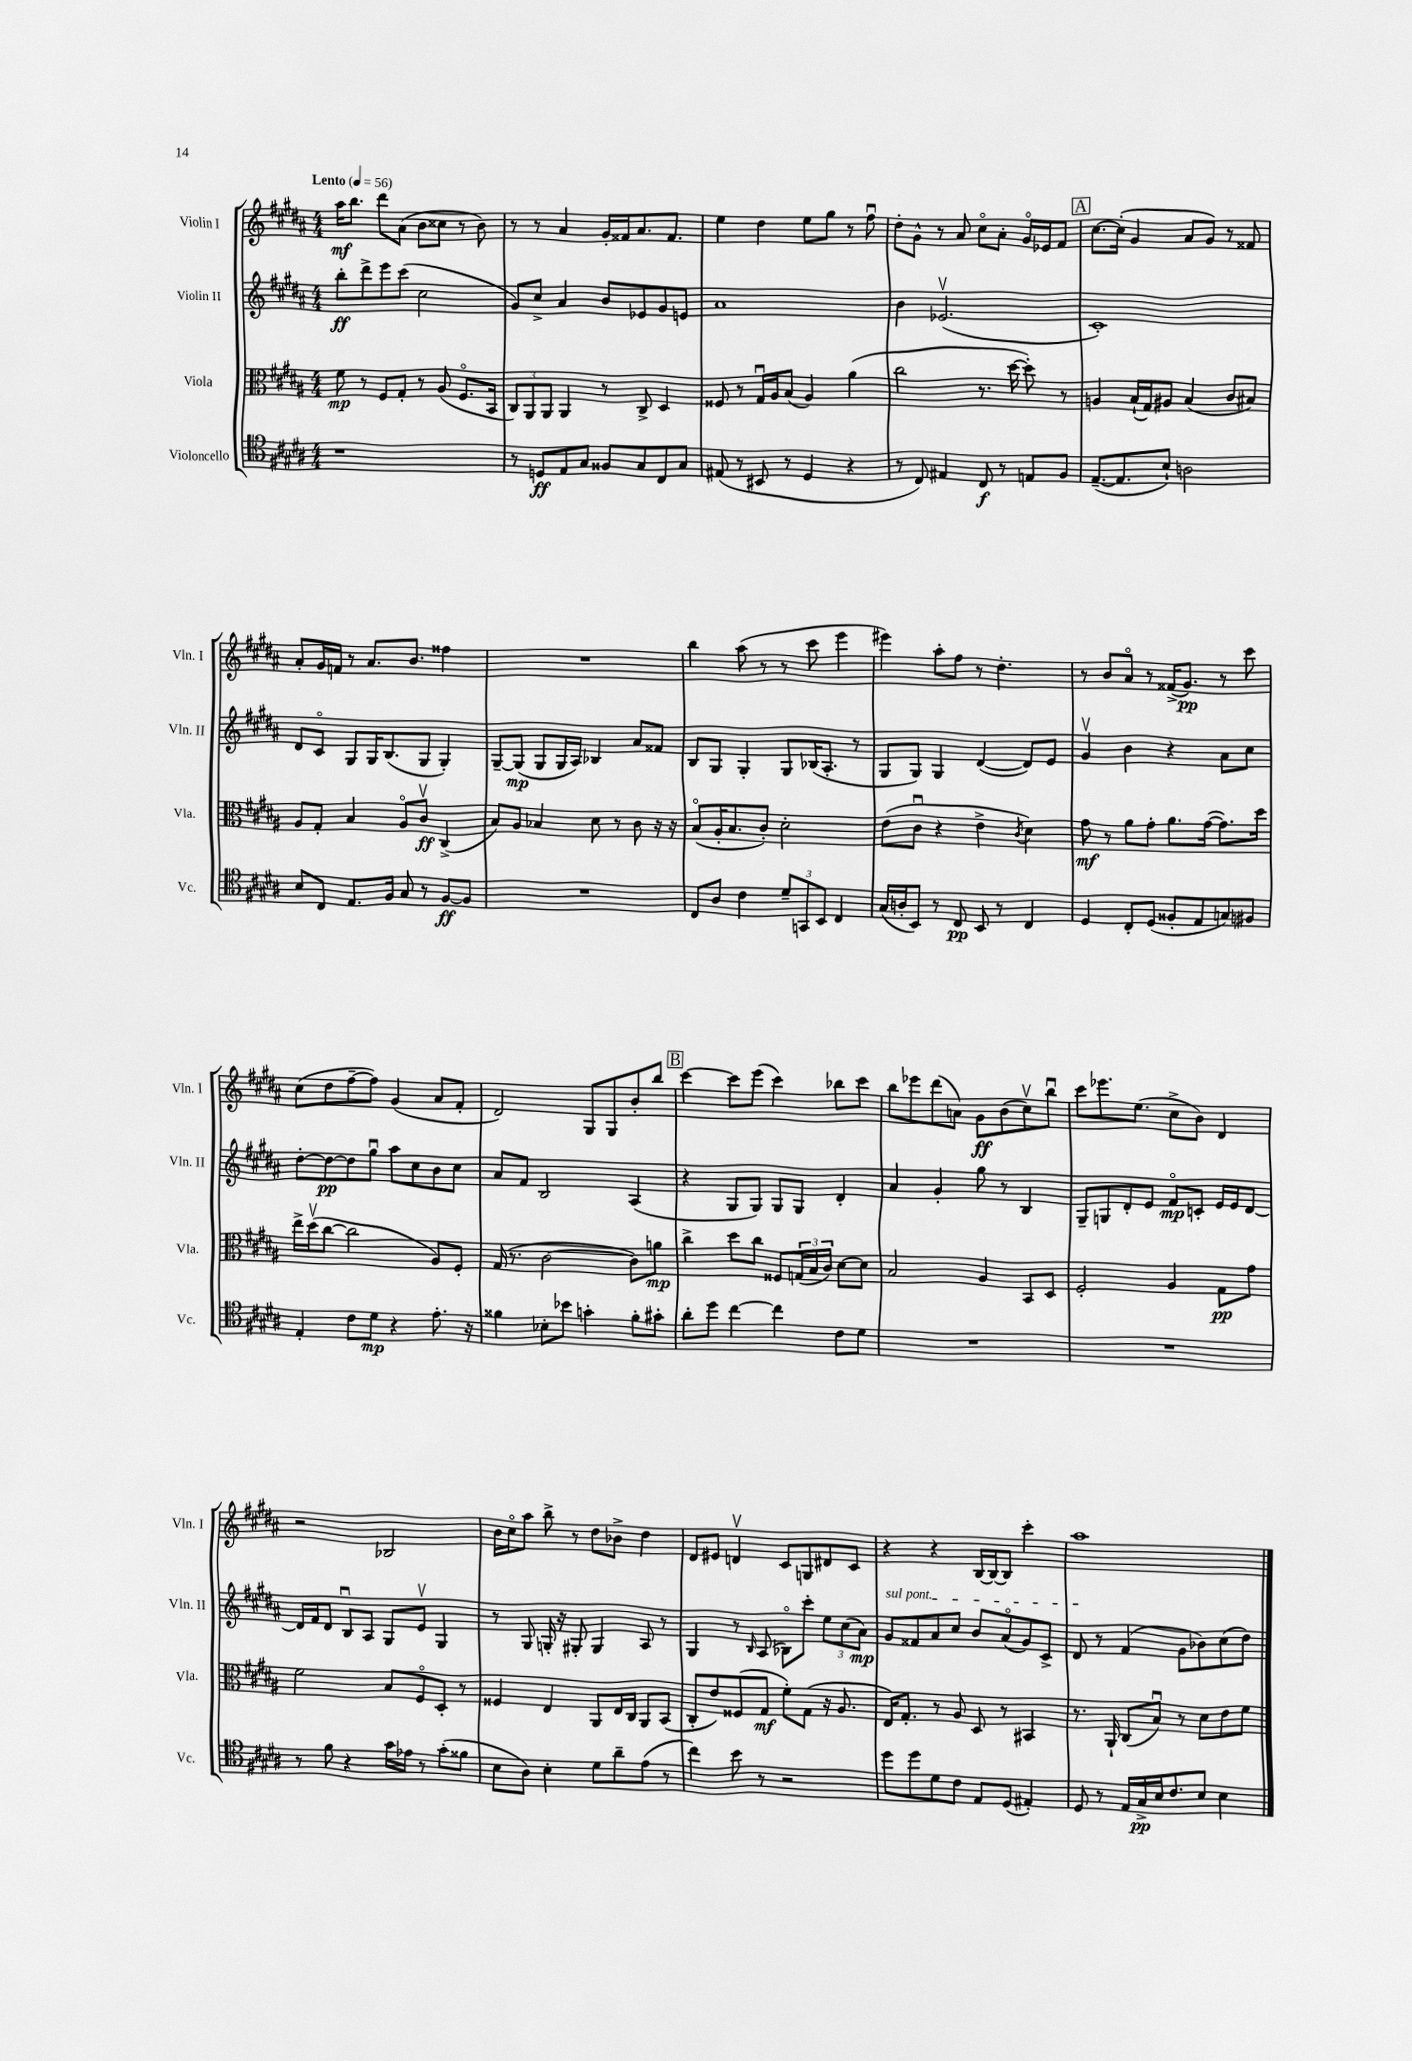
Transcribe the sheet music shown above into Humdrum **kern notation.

**kern	**kern	**kern	**kern
*staff4	*staff3	*staff2	*staff1
*clefC4	*clefC3	*clefG2	*clefG2
*k[f#c#g#d#a#]	*k[f#c#g#d#a#]	*k[f#c#g#d#a#]	*k[f#c#g#d#a#]
*M4/4	*M4/4	*M4/4	*M4/4
*MM56	*MM56	*MM56	*MM56
1r	8f#	8bb'	16aa#
.	.	.	8.bb
.	8r	8ddd#^	.
.	8F#	8eee	8ddd#
.	8G#'	(8ccc#	(8a#
.	8r	2cc#	8b
.	(8A#	.	8cc##
.	8.F#o	.	8r
.	.	.	8b)
.	16BB	.	.
=	=	=	=
8r	12C#)	8g#)	8r
.	12AA#	.	.
8D	.	8cc#^	8r
.	12AA#	.	.
8E	4AA#	4a#	4a#
8G#	.	.	.
8F##	8r	8b	16g#'
.	.	.	16f##
8G#	8C#^	8e-	8.a#
8C#	4D#	8g#	.
.	.	.	8.f##
8G#	.	8e	.
=	=	=	=
(8E#	8F##	1a#	4ee
8r	8r	.	.
8BB#	16G#u	.	4dd#
.	16A#	.	.
8r	(8B	.	.
4D#	4A#)	.	8ee
.	.	.	8gg#
4r	(4a#	.	8r
.	.	.	8ff#u
=	=	=	=
8r	2cc#	4b	8dd#'
8C#)	.	.	8g#^^
4E#	.	(2.e-v	8r
.	.	.	8a#
8C#	8.r	.	8cc#o
8r	.	.	8a#'
.	[16dd#	.	.
8E	8dd#'])	.	16g#o
.	.	.	16e-
8F#	8r	.	8f#
=	=	=	=
([8.E~	4A	1c#')	[8.cc#
8.E]	.	.	(16cc#']
.	(16B`	.	4g#
.	16G#)	.	.
8B`)	8A#	.	.
2A	(4B	.	8a#
.	.	.	8g#)
.	8c#	.	8r
.	8B#)	.	8f##
=	=	=	=
8B	8A#	8d#	8a#'
8C#	8G#'	8c#o	16g#
.	.	.	16f
8.E	4B	8G#	8r
.	.	16G#	8.a#
16F#	.	(8.B	.
8G#	8A#o	.	.
.	.	.	8.b
8r	8c#v	8G#	.
[8F#	(4C#^	4G#')	4ff##
8F#]	.	.	.
=	=	=	=
1r	8B)	[8G#~	1r
.	8A#	(8G#]	.
.	4B-	8G#	.
.	.	16G#	.
.	.	16A#)	.
.	8d#	4B-	.
.	8r	.	.
.	8c#	8a#	.
.	16r	8f##	.
.	16r	.	.
=	=	=	=
8C#	(8Bo	8B	4bb
8A#	16A#'	8G#	.
.	8.B	.	.
4c#	.	4G#'	(8aa#
.	8c#')	.	8r
12d#~	2d#'	8G#	8r
12GG	.	.	.
.	.	(16B-	8ccc#
12BB	.	.	.
.	.	8.A#'	.
4C#	.	.	4eee
.	.	8r	.
=	=	=	=
(16G#	(8e	8G#	4eee#)
16A'	.	.	.
8BB)	8c#u	8G#)	.
8r	4r	4G#	8aa#'
8C#	.	.	8ff#
8BB	4e^	([4d#	8r
8r	.	.	4.dd#'
.	8qc#	.	.
4C#	4d#)	8d#])	.
.	.	8e	.
=	=	=	=
4D#	8g#	4g#v	8r
.	8r	.	8b
8C#'	8a#	4b	8a#o
(8D#	8g#'	.	8r
8F##'	8.a#	4r	(16f##^
.	.	.	8.g#)
8E	.	.	.
.	([16g#	.	.
8G)	8.g#])	8a#	8r
8F#	.	8cc#	8ccc#
.	16dd#	.	.
=	=	=	=
4E'	16ee^	[8dd#'	(8cc#
.	(16dd#v	.	.
.	[8cc#	8dd#_	8dd#
8c#	2cc#]	8dd#]	[8ff#~
8d#	.	8gg#u	8ff#])
4r	.	8aa#	(4g#
.	.	8cc#	.
8.e'	8A#)	8b	8a#
.	8F#'	8cc#	8f#'
16r	.	.	.
=	=	=	=
4f##	(16G#	8a#	2d#)
.	8.r	.	.
.	.	8f#	.
8B-'	[2c#	2B	.
8b-	.	.	.
4g'	.	.	8G#
.	.	.	8G#
8f##'	8c#])	(4A#	8b'
8g#'	8a	.	8bb
=	=	=	=
8a#'	4cc#^	4r	[4ccc#
8dd#	.	.	.
[4cc#	8dd#	8G#	8ccc#]
.	8cc#	8G#)	(8eee
4cc#]	8F##	8G#	4ccc#)
.	(24G	8G#	.
.	24B	.	.
.	24c#)	.	.
8c#	[8d#	4d#'	8bb-
8d#	8d#]	.	8ccc#
=	=	=	=
1r	2B	4a#	8bb
.	.	.	8eee-
.	.	4g#'	(8ddd#
.	.	.	8a)
.	4A#	8gg#	8g#
.	.	8r	(8b
.	8BB	4B	8cc#v)
.	8D#	.	8bbu
=	=	=	=
1r	2F#'	8G#~	8ccc#
.	.	8G	8.eee-
.	.	8d#'	.
.	.	.	(8.ee
.	.	8e	.
.	4A#	8f#o	8cc#^
.	.	8c'	8b)
.	8G#	16e	4d#
.	.	16e	.
.	8g#	[8d#	.
=	=	=	=
8r	2f#	16d#]	2r
.	.	16f#	.
8f#	.	8d#	.
4r	.	8Bu	.
.	.	8A#	.
16g#	8B	8G#	2B-
16e-	.	.	.
8r	8F#o	8ev	.
(8g#'	8D#'	4G#	.
8f##	8r	.	.
=	=	=	=
8B	4F##	8r	16b
.	.	.	16cc#o
8A#)	.	8G#	8aa#
4B'	4E	16G'	8bb^
.	.	16r	.
.	.	8G#'	8r
8d#	8AA#	4G#	8dd#
8a#~	16E	.	8b-^
.	16C#	.	.
(8e	8AA#	8A#	4dd#
8r	(8BB	8r	.
=	=	=	=
4cc#)	8C#'	4G#	8d#
.	8e)	.	8e#
8b	(8F##	8r	4dv
.	.	16qqB	.
8r	8G#	(8A#	.
2r	8f#')	8B-o)	8c#
.	(8G#	8ccc#'	8G
.	16r	12ee	8d#
.	8.A#	.	.
.	.	(12cc#	.
.	.	.	8c#
.	.	12a#)	.
=	=	=	=
8dd#	16E)	8g#	4r
.	8.G#'	.	.
8dd#	.	8f##	.
8d#	8r	8a#	4r
8c#	8A#	8cc#	.
8E	8D#	8b	[16B
.	.	.	16B_
(8D#	8r	(8a#o	8B]
4E#')	4BB#	8g#)	4ccc#'
.	.	8c#^	.
=	=	=	=
8D#	8.r	8d#	1aa#
8r	.	8r	.
.	16AA#`	.	.
16E	(8C#	(4f#	.
16G#^	.	.	.
16B	8Bu)	.	.
8.c#	.	.	.
.	8r	8g#	.
8B	8d#	8b-)	.
4B	8e	(8cc#	.
.	8f#	8dd#)	.
==	==	==	==
*-	*-	*-	*-
